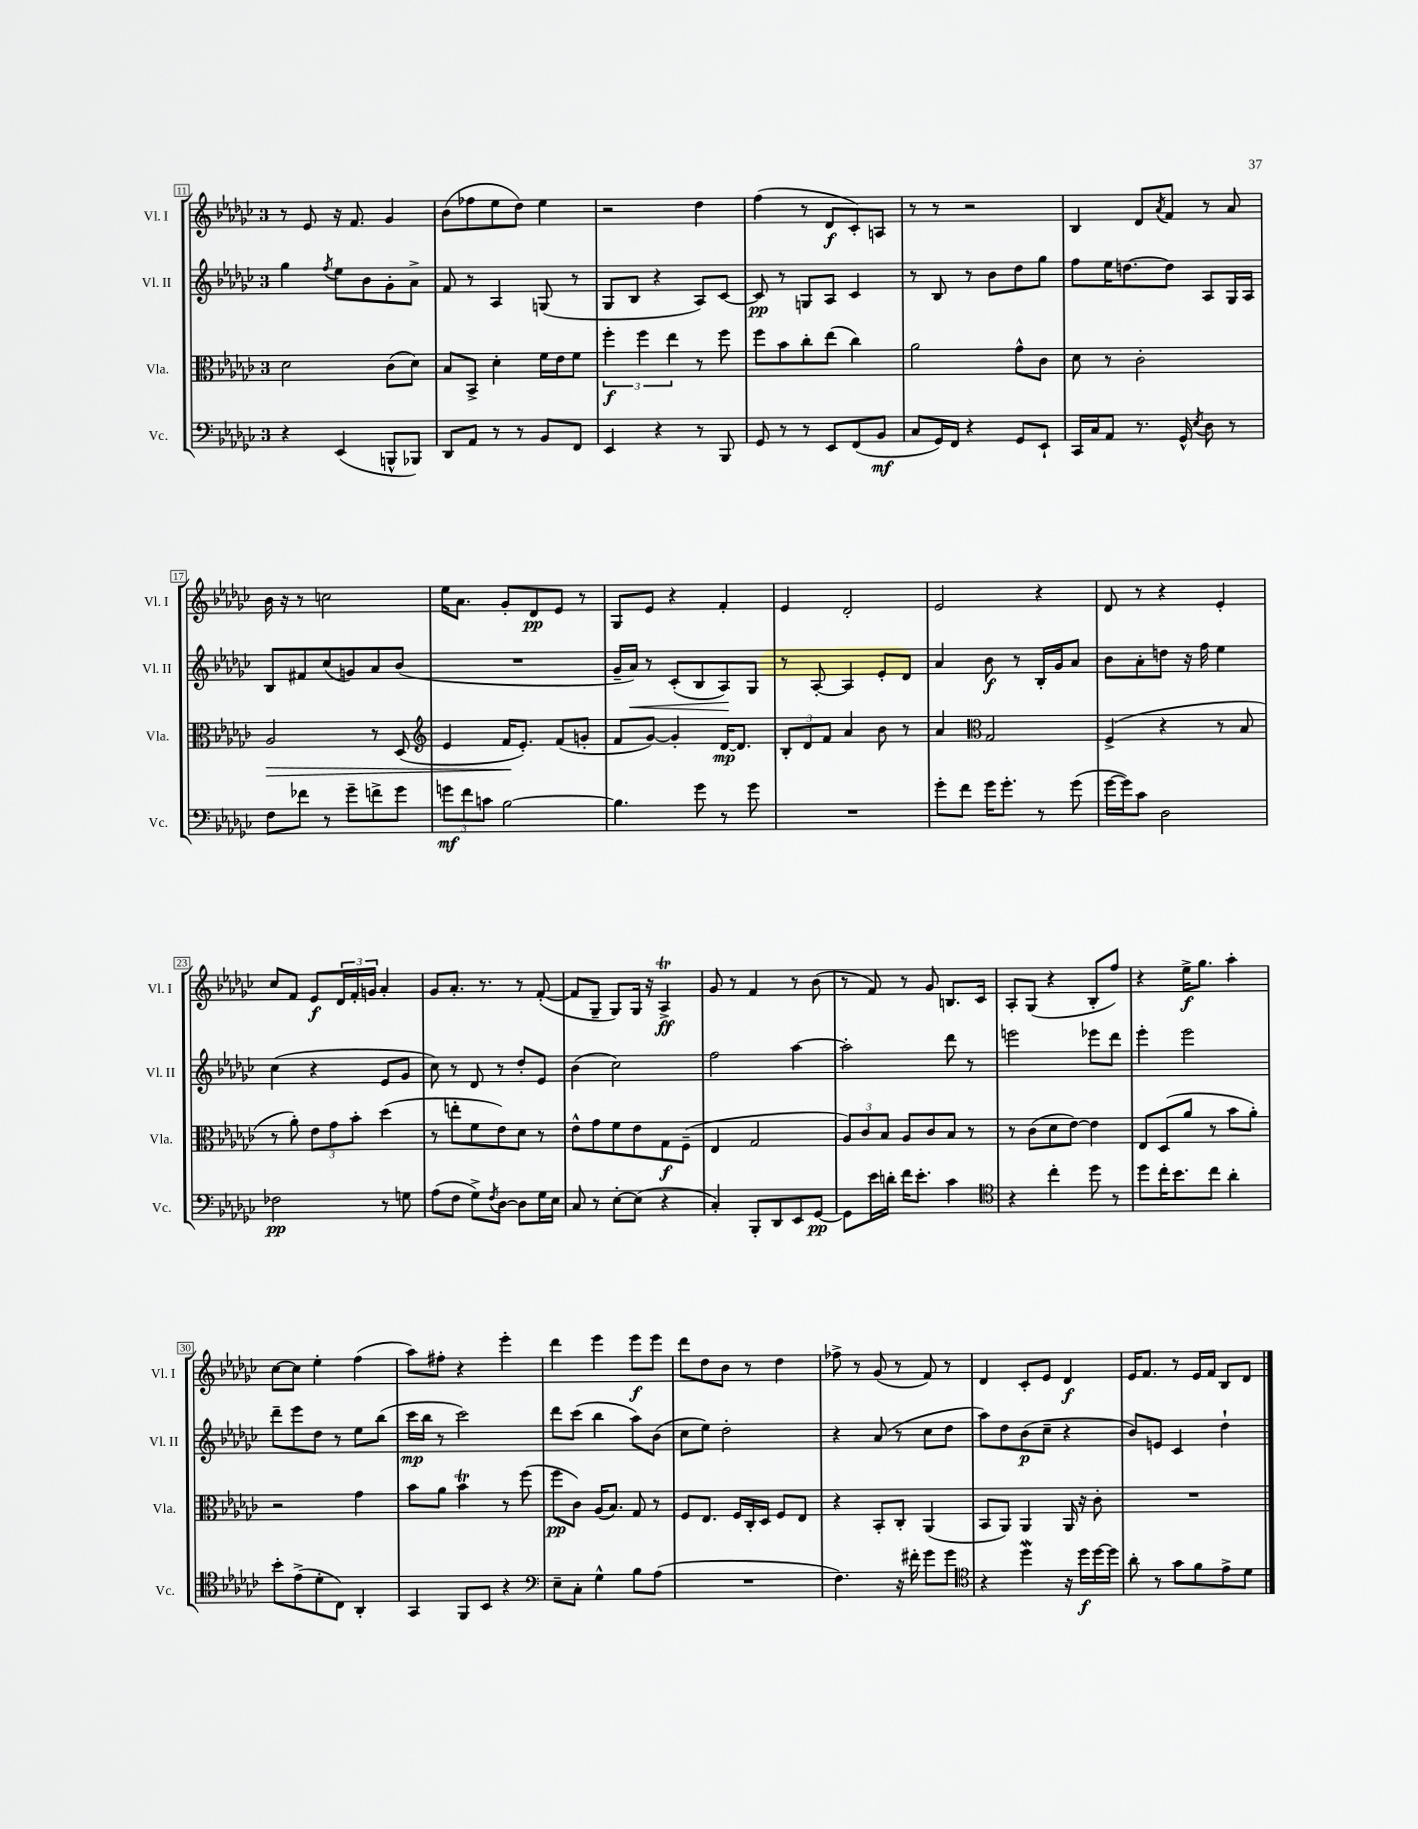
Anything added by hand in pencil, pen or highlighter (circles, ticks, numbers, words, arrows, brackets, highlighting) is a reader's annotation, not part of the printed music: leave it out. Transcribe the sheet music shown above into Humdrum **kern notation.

**kern	**kern	**kern	**kern
*staff4	*staff3	*staff2	*staff1
*clefF4	*clefC3	*clefG2	*clefG2
*k[b-e-a-d-g-c-]	*k[b-e-a-d-g-c-]	*k[b-e-a-d-g-c-]	*k[b-e-a-d-g-c-]
*M3/4	*M3/4	*M3/4	*M3/4
4r	2d-\	4gg-\	8r
.	.	.	8e-/
.	.	8qff/	.
(4EE-/	.	8ee-\L	16r
.	.	.	8.f/
.	.	8b-\	.
8BBB^^/L	(8c-\L	8g-'\	4g-/
8BBB-/J)	8d-\J)	8a-^\J	.
=	=	=	=
8DD-/L	8B-/L	8f/	(8b-\L
8AA-/J	8BB-^/J	8r	8ff-\
8r	4d-'\	4A-/	8ee-\
8r	.	.	8dd-\J)
8BB-/L	16f\LL	(8G/	4ee-\
.	16e-\J	.	.
8FF/J	8f\J	8r	.
=	=	=	=
4EE-/	6ff'\	8G-/L	2r
.	.	8B-/J	.
.	6ff\	.	.
4r	.	4r	.
.	6ee-\	.	.
8r	8r	8A-/L)	4dd-\
8BBB-/	8ff\	[8c-/J	.
=	=	=	=
8GG-/	8ff\L	8c-/]	(4ff\
8r	8b-\	8r	.
8r	8cc-'\	8G/L	8r
8EE-/L	(8ee-\J	8A-/J	8d-/L
(8FF/	4cc-\)	4c-/	8c-'/)
8BB-/J	.	.	8A/J
=	=	=	=
8C-/L	2a-\	8r	8r
16GG-/L)	.	8B-/	8r
16FF/JJ	.	.	.
4r	.	8r	2r
.	.	8b-\L	.
8GG-/L	8g-^^\L	8dd-\	.
8EE-`/J	8c-\J	8gg-\J	.
=	=	=	=
16CC-/LL	8d-\	8ff\L	4B-/
16C-/J	.	.	.
8AA-/J	8r	16ee-\K	.
.	.	[8.dd\	.
8.r	2c-'\	.	8d-/L
.	.	.	8qa-/
.	.	8dd\]J	8f/J
16GG-^^/	.	.	.
8qE-/	.	.	.
8D-\	.	8A-/L	8r
8r	.	16G-/L	8a-/
.	.	16A-/JJ	.
=	=	=	=
8F\L	2A-/	8B-/L	16b-\
.	.	.	16r
8f-\J	.	8f#/	8r
8r	.	(8cc-/	2cc\
8g-~\L	.	8g/)	.
8f^\	8r	8a-/	.
8g-\J	(8D-/	(8b-/J	.
=	=	=	=
*	*clefG2	*	*
12g\L	4e-/	2.r	16ee-\LK
.	.	.	8.a-\J
12f\	.	.	.
12c\J	.	.	.
[2B-\	16f/LK	.	8g-'/L
.	8.e-'/J)	.	.
.	.	.	8d-/
.	(8f/L	.	8e-/J
.	8g'/J	.	8r
=	=	=	=
4.B-\]	8f/L	16g-~/LL	8G-/L
.	.	16a-/JJ)	.
.	[8g-/J)	8r	8e-/J
.	4g-'/]	(8c-'/L	4r
8g-\	.	8B-/	.
8r	[16d-/LK	8A-/)	4f'/
.	8.d-/]J	.	.
8g-\	.	8G-/J	.
=	=	=	=
2.r	12B-'/L	8r	4e-/
.	12d-/	.	.
.	.	[8A-'/	.
.	12f/J	.	.
.	4a-/	4A-/]	2d-'/
.	8b-\	8e-'/L	.
.	8r	8d-/J	.
=	=	=	=
8g-'\L	4a-/	4a-/	2e-/
8f\J	.	.	.
*	*clefC3	*	*
16g-\LK	2G-/	8b-\	.
8.g-'\J	.	.	.
.	.	8r	.
8r	.	16B-'/LL	4r
.	.	16g-/J	.
(8g-\	.	8a-/J	.
=	=	=	=
[16g-\LL	(4F^/	8b-\L	8d-/
16g-\]J)	.	.	.
8c-\J	.	8a-'\	8r
2D-\	4r	8dd\J	4r
.	.	16r	.
.	.	16ff\	.
.	8r	4ee-\	4e-'/
.	8B-/	.	.
=	=	=	=
2F-\	8r	(4cc-\	8cc-/L
.	8a-'\)	.	8f/J
.	12e-\L	4r	8e-/L
.	12g-\	.	.
.	.	.	24d-/L
.	12b-'\J	.	24f'/
.	.	.	24g/JJ
8r	(4dd-\	8e-/L	4a-'/
8G\	.	8g-/J	.
=	=	=	=
(8A-\L	8r	8cc-\)	8g-/L
8F\J	8ee'\L	8r	8.a-'/J
8G-^\L)	8f\	8d-/	.
.	.	.	8.r
8qF/	.	.	.
[8D-\J	8e-\)	8r	.
8D-\]L	8d-\J	8dd-'/L	8r
16G-\L	8r	8e-/J	([8f'/
16E-\JJ	.	.	.
=	=	=	=
8C-/	8e-^^\L	(4b-\	8f/]L
8r	8g-\	.	8G-~/J
[8E-'\L	8f\	2cc-\)	8G-/L)
(8E-\]J	8e-\	.	16G-/Jk
.	.	.	16r
4r	8G-\	.	4A-^/
.	(8F~\J	.	.
=	=	=	=
4C-'/)	4E-/	2ff\	8g-/
.	.	.	8r
8BBB-'/L	2G-/	.	4f/
8DD-/	.	.	.
8EE-/	.	[4aa-\	8r
[8GG-/J	.	.	(8b-\
=	=	=	=
8GG-\]L	12A-/L)	2aa-'\]	8r
.	12c-/	.	.
16e-\L	.	.	8f/)
.	12B-/J	.	.
16d'\JJ	.	.	.
16f\LK	8A-/L	.	8r
8.e-'\J	.	.	.
.	8c-/	.	8g-/
4c-\	8B-/J	8ddd-\	8.B/L
.	8r	8r	.
.	.	.	16c-/Jk
=	=	=	=
*clefC4	*	*	*
4r	8r	2eee\	8A-'/L
.	(8c-\L	.	(8G-/J
4cc-'\	8d-\	.	4r
.	[8e-\J)	.	.
8dd-\	4e-\]	8eee-\L	8B-'/L
8r	.	8ddd-\J	8ff/J)
=	=	=	=
8dd-\L	8E-/L	4eee-'\	4r
16cc-'\K	(8D-/	.	.
8.b-\	.	.	.
.	8a-/J	2eee-\	16ee-^\LK
.	.	.	8.gg-\J
8cc-\J	8r	.	.
4a-'\	8b-\L	.	4aa-'\
.	8a-'\J)	.	.
=	=	=	=
8b-'\L	2r	8ddd-~\L	[8cc-\L
(8e-^\	.	8eee-\	8cc-\]J
8d-'\	.	8dd-\J	4ee-'\
8C-\J)	.	8r	.
4AA-'/	4g-\	8ee-\L	(4ff\
.	.	(8bb-\J	.
=	=	=	=
4GG-/	8b-\L	16ccc-\LL	8aa-\L)
.	.	16bb-\JJ	.
.	8a-\J	8r	8ff#'\J
8FF/L	4b-\	2ccc-\)	4r
8BB-/J	.	.	.
4r	8r	.	4eee-'\
.	(8ff\	.	.
=	=	=	=
*clefF4	*	*	*
8E-~\L	8ff\L	8ddd-\L	4ddd-\
8C-'\J	8c-\J)	(8ccc-\J	.
4G-^^\	(16A-/LK	4bb-\	4eee-\
.	8.B-/J)	.	.
8B-\L	8G-/	8aa-\L)	8eee-\L
(8A-\J	8r	(8b-\J	8eee-\J
=	=	=	=
2.r	8F/L	8cc-\L	8ddd-\L
.	8.E-/J	8ee-\J)	8dd-\
.	.	2dd-'\	8b-\J
.	16F/LL	.	.
.	16C-'/	.	8r
.	16D-/JJ	.	.
.	8F/L	.	4dd-\
.	8E-/J	.	.
=	=	=	=
4.F\)	4r	4r	8ff-^\
.	.	.	8r
.	8BB-'/L	(8a-/	(8g-/
16r	8C-'/J	8r	8r
16f#'\	.	.	.
8g-\L	(4AA-/	8cc-\L	8f/)
8g-\J	.	8dd-\J	8r
=	=	=	=
*clefC4	*	*	*
4r	8BB-/L	8aa-\L)	4d-/
.	8AA-/J)	8dd-\	.
4dd-\	4AA-/	(8b-\	8c-'/L
.	.	8cc-~\J	8e-/J
16r	16AA-/	4r	4d-/
16dd-\LL	16r	.	.
[16dd-\	8c-'\	.	.
16dd-\]JJ	.	.	.
=	=	=	=
8a-'\	2.r	8b-/L)	16e-/LK
.	.	.	8.f/J
8r	.	8e/J	.
8g-\L	.	4c-/	8r
8f\	.	.	16e-/LL
.	.	.	16f/JJ
8e-^\	.	4dd-`\	8B-/L
8d-\J	.	.	8d-/J
==	==	==	==
*-	*-	*-	*-
